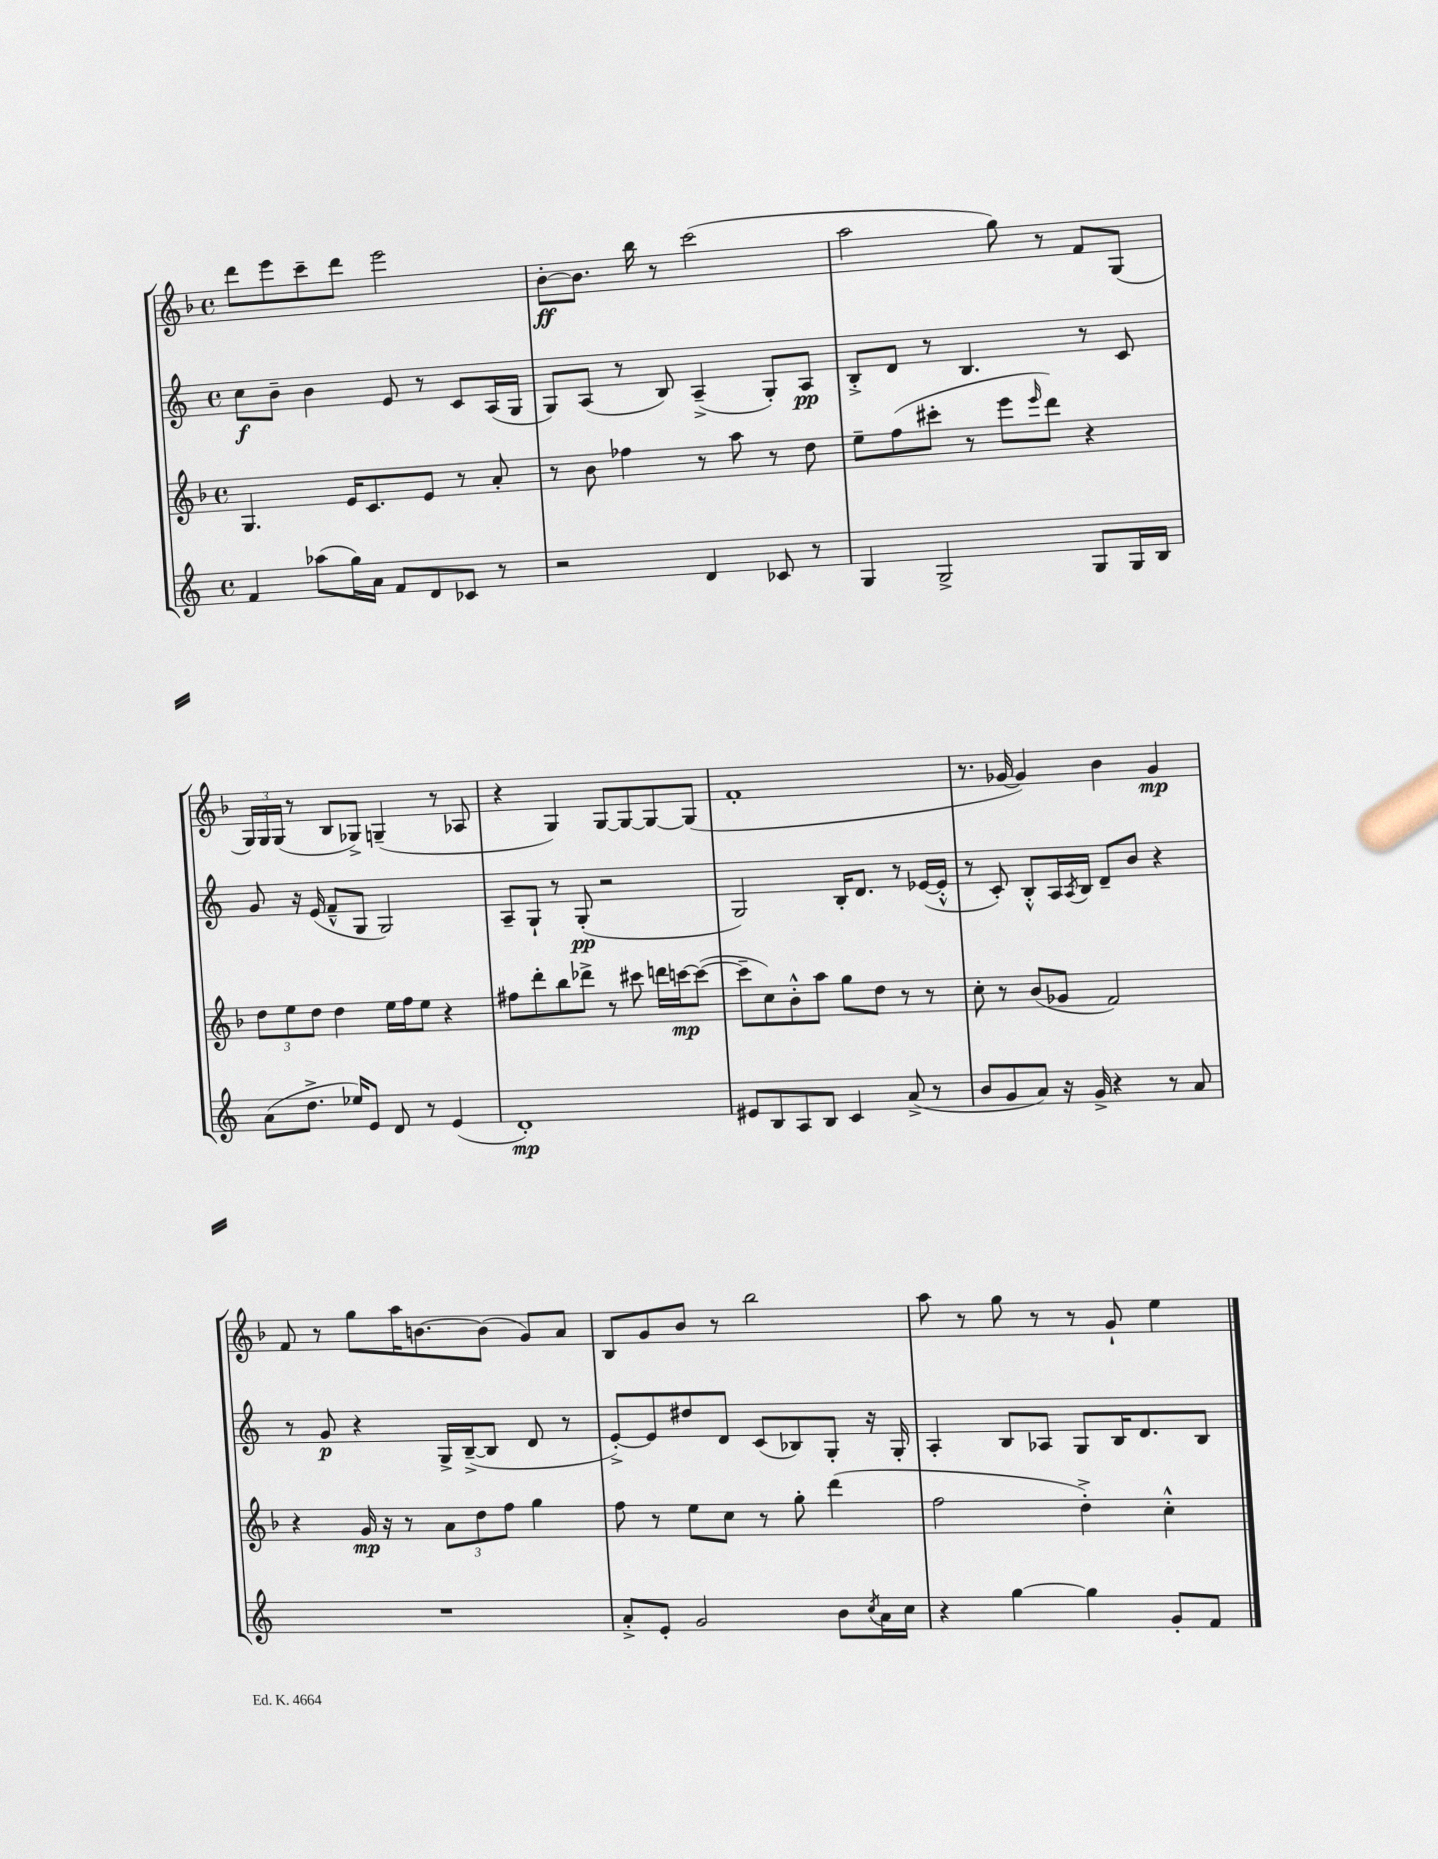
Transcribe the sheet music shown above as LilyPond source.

<<
\new StaffGroup <<
\new Staff = "s0" {
    \clef treble \key f \major \defaultTimeSignature \time 4/4
    d'''8 e'''8 c'''8-- d'''8 e'''2 |
    bes'8~-.\ff bes'8. bes''16 r8 c'''2( |
    a''2 g''8) r8 f'8 g8( |
    \tuplet 3/2 { g16) g16 g16( } r8 bes8 ges8->) g4--( r8 aes8 |
    r4 g4) g8~ g8~ g8~ g8( |
    f'1-. |
    r8. ges'16~ ges'4) bes'4 ges'4\mp |
    f'8 r8 g''8 a''16 b'8.~ b'8( g'8) a'8 |
    bes8 g'8 bes'8 r8 bes''2 |
    a''8 r8 g''8 r8 r8 g'8-! e''4 \bar "|." |
}
\new Staff = "s1" {
    \clef treble \key c \major \defaultTimeSignature \time 4/4
    c''8\f b'8-- b'4 e'8 r8 c'8 a16( g16 |
    g8) a8( r8 b8) a4--->( g8-.) a8\pp |
    b8-.-> d'8 r8 b4. r8 c'8 |
    g'8 r16 e'16( f'8---^ g8 g2) |
    a8-- g8-! r8 g8-.\pp( r2 |
    g2) b16-. d'8. r8 ees'16~( ees'16-.-^ |
    r8 c'8-.) b8-.-^ a16 \acciaccatura { a8 } b16 d'8-- b'8 r4 |
    r8 g'8\p r4 g16-> b16~--->( b8 d'8 r8 |
    e'8~-.->) e'8 dis''8 d'8 c'8( bes8) g8-. r16 g16-. |
    a4-. b8 aes8 g8 b16 d'8. b8 \bar "|." |
}
\new Staff = "s2" {
    \clef treble \key f \major \defaultTimeSignature \time 4/4
    g4. e'16 c'8. e'8 r8 a'8-. |
    r8 bes'8 fes''4 r8 a''8 r8 d''8 |
    e''8-- f''8( cis'''8-. r8 e'''8 \grace { e'''16 } d'''8) r4 |
    \tuplet 3/2 { d''8 e''8 d''8 } d''4 e''16 f''16 e''8 r4 |
    fis''8 d'''8-. bes''8 des'''8-> r8 cis'''8 d'''16 c'''16~\mp c'''8~( |
    c'''8-- c''8) bes'8-.-^ a''8 g''8 d''8 r8 r8 |
    c''8-. r8 bes'8( ges'8 f'2) |
    r4 g'16\mp r16 r8 \tuplet 3/2 { a'8 d''8 f''8 } g''4 |
    f''8 r8 e''8 c''8 r8 g''8-. d'''4( |
    f''2 d''4-.->) c''4-.-^ \bar "|." |
}
\new Staff = "s3" {
    \clef treble \key c \major \defaultTimeSignature \time 4/4
    f'4 aes''8( g''16) a'16 f'8 d'8 ces'8 r8 |
    r2 d'4 ces'8 r8 |
    g4 g2-> g8 g16 b16 |
    a'8( d''8.-> ees''16) e'8 d'8 r8 e'4( |
    d'1-.\mp) |
    eis'8 b8 a8 b8 c'4 a'8->( r8 |
    b'8 g'8 a'8) r16 g'16-> r4 r8 a'8 |
    R1 |
    a'8-.-> e'8-. g'2 b'8 \acciaccatura { c''8 } a'16 c''16 |
    r4 g''4~ g''4 g'8-. f'8 \bar "|." |
}
>>
>>
\layout { \context { \Score \remove "Bar_number_engraver" } }
